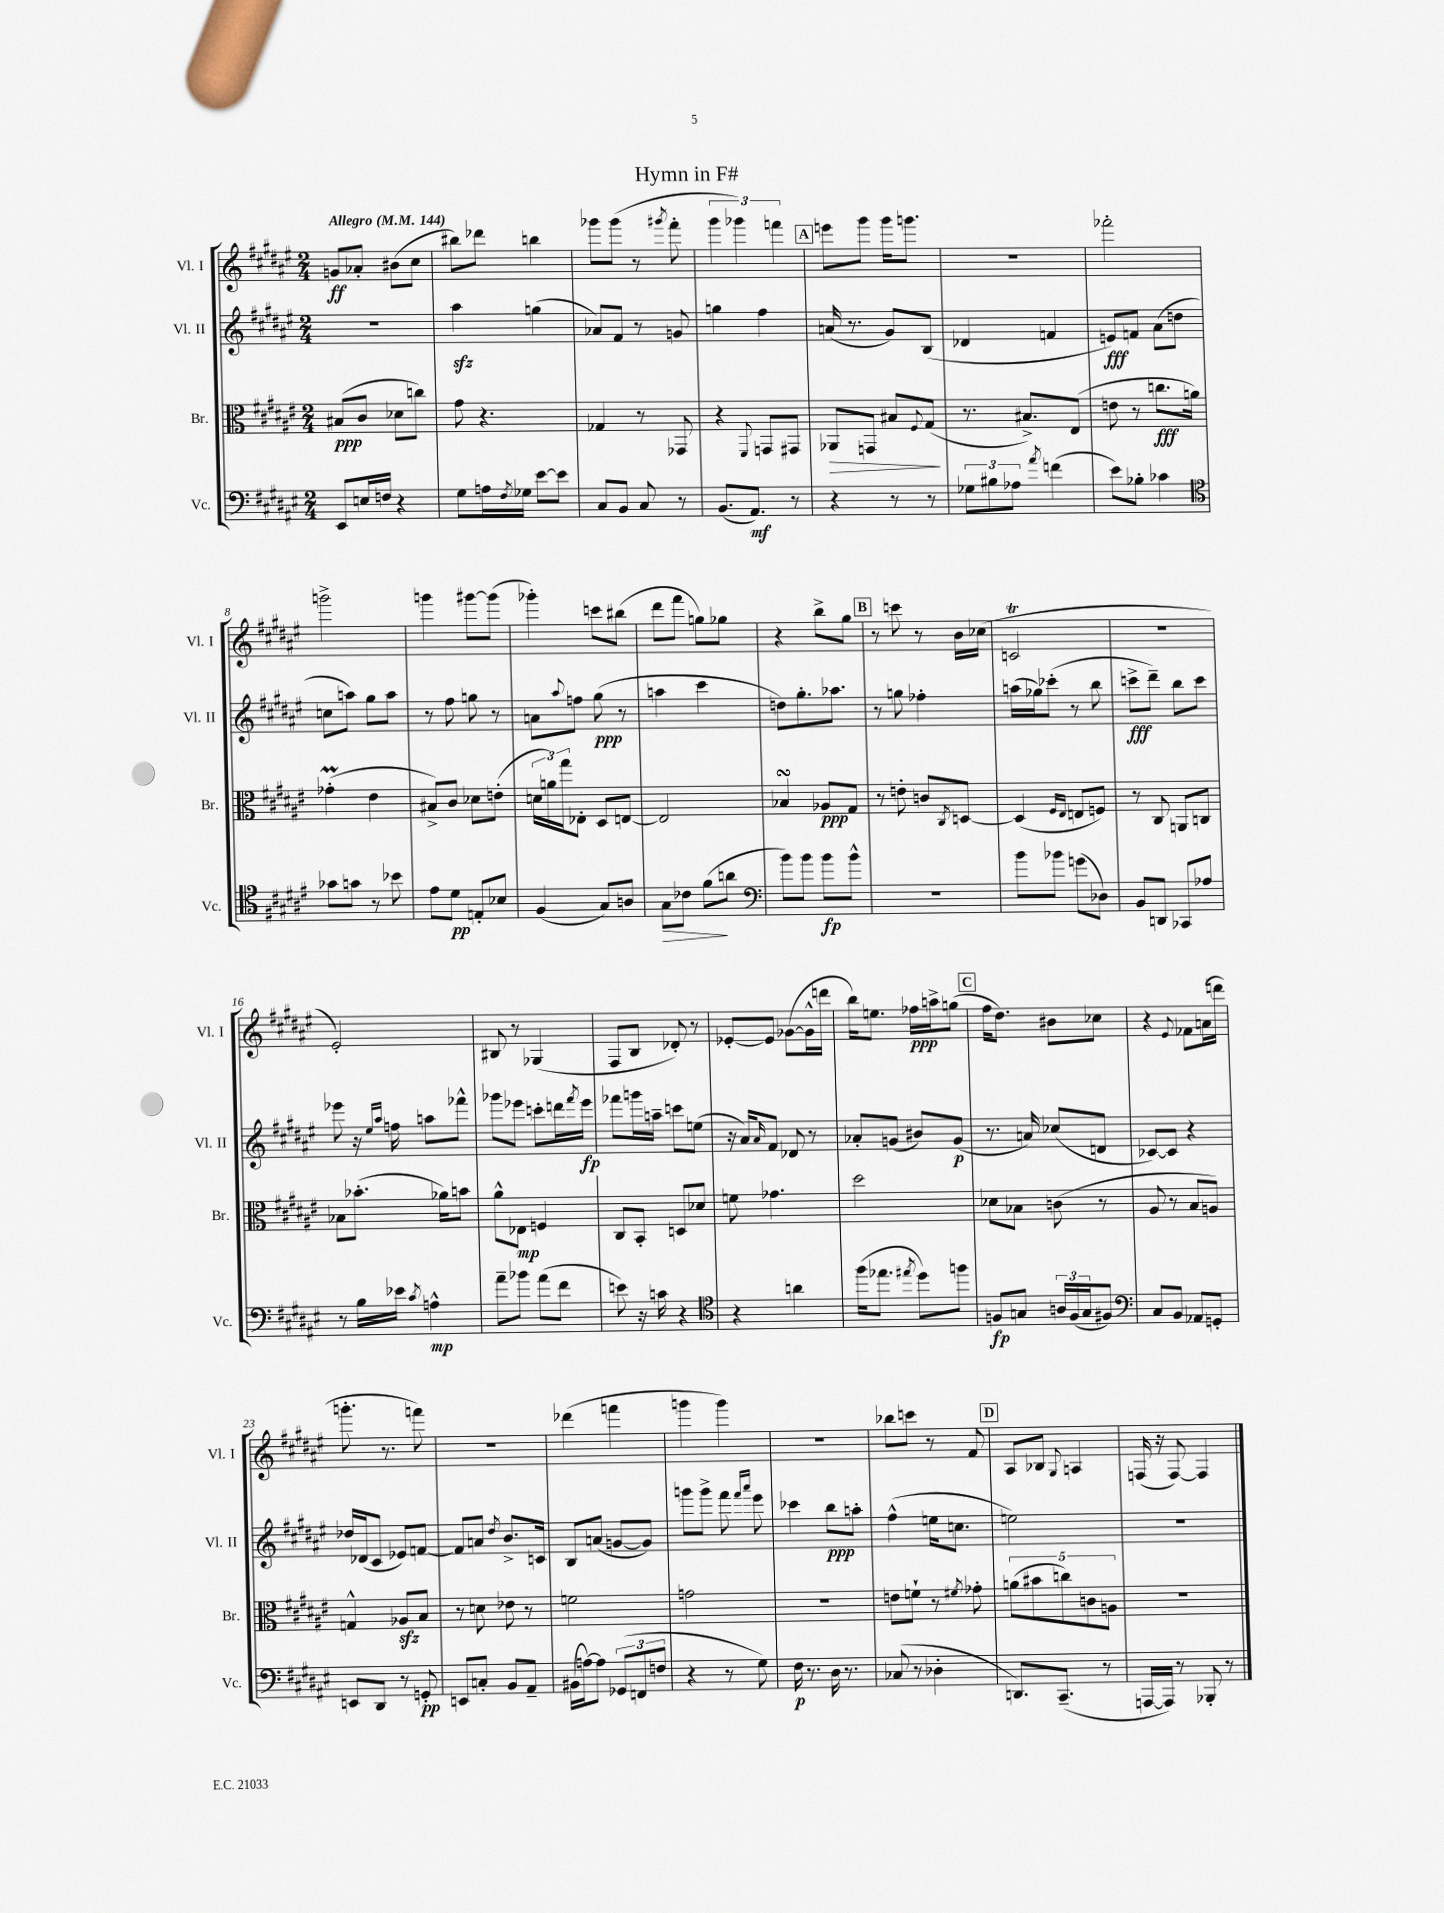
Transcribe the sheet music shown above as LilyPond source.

\header { title = "Hymn in F#" }
<<
\new StaffGroup <<
\new Staff = "s0" \with { instrumentName = "Vl. I" shortInstrumentName = "Vl. I" } {
    \clef treble \key fis \major \numericTimeSignature \time 2/4 \tempo "Allegro" 4 = 144
    g'8\ff aes'8-. bis'8( cis''8 |
    bis''8) des'''8 b''4 |
    ges'''8 ges'''8( r8 \acciaccatura { gis'''8 } fis'''8-. |
    \tuplet 3/2 { gis'''4 ges'''4) f'''4 } |
    \mark \markup { \box "A" } e'''8 gis'''8 gis'''16 g'''8. |
    r2 |
    fes'''2-. |
    g'''2-> |
    g'''4 gis'''8~ gis'''8( |
    ges'''4-.) c'''8 bis''8( |
    dis'''8 fis'''8 g''8) ges''8 |
    r4 b''8-> gis''8 |
    \mark \markup { \box "B" } r8 c'''8 r8 b'16 ces''16( |
    c'2\trill |
    r2 |
    eis'2-.) |
    bis8 r8 ges4( |
    fis8 b8 des'8-.) r8 |
    ees'8~-. ees'8 ges'8~( ges'16-^ d'''16 |
    b''16) e''8. fes''16\ppp a''16-> g''8( |
    \mark \markup { \box "C" } fis''16 dis''8.) bis'8 ces''8 |
    r4 \appoggiatura { eis'8 } fes'8 a'16( d'''16 |
    g'''8.-. r8. f'''8) |
    r2 |
    des'''4( f'''4 |
    g'''4 g'''4) |
    R2 |
    bes''8 c'''8 r8 fis'8 |
    \mark \markup { \box "D" } ais8 bes8 \appoggiatura { gis8 } a4 |
    f16( r16 f8~) f4 \bar "|." |
}
\new Staff = "s1" \with { instrumentName = "Vl. II" shortInstrumentName = "Vl. II" } {
    \clef treble \key fis \major \numericTimeSignature \time 2/4
    R2 |
    ais''4\sfz g''4( |
    aes'8) fis'8 r8 g'8 |
    g''4 fis''4 |
    \mark \markup { \box "A" } a'16( r8. gis'8) b8( |
    des'4 f'4 |
    e'8\fff) f'8 ais'8( d''8 |
    c''8 a''8) gis''8 a''8 |
    r8 fis''8 g''8 r8 |
    a'8 \appoggiatura { ais''8 } f''8 gis''8\ppp( r8 |
    a''4 cis'''4 |
    d''8) gis''8.-. aes''8. |
    \mark \markup { \box "B" } r8 g''8 fes''4-. |
    a''16( ges''16) ces'''8-.( r8 b''8 |
    c'''8->\fff dis'''8--) b''8 c'''8 |
    ees'''8 r16 \grace { eis''16 ais''16 } f''16 a''8 fes'''8-^ |
    ges'''8 ees'''8 c'''8-. d'''16 \acciaccatura { fis'''8 } ees'''16\fp |
    fes'''8 g'''16 a''16-- c'''8 e''8( |
    r16 ais'16) \grace { ais'16 } fis'8 des'8 r8 |
    aes'8-. g'8( bis'8) g'8\p( |
    \mark \markup { \box "C" } r8. a'16) ces''8( d'8 |
    ces'8~) ces'8 r4 |
    des''16 des'16( cis'8 ees'8) f'8~ |
    f'8 a'8 \acciaccatura { dis''8 } b'8.-> c'16 |
    b8 a'8( g'8~ g'8) |
    g'''8 g'''8-> fis'''8 \grace { fis'''16 ais'''16 } eis'''8 |
    ces'''4 b''8\ppp a''8-. |
    fis''4-^( e''16 c''8. |
    \mark \markup { \box "D" } e''2) |
    r2 \bar "|." |
}
\new Staff = "s2" \with { instrumentName = "Br." shortInstrumentName = "Br." } {
    \clef alto \key fis \major \numericTimeSignature \time 2/4
    bis8\ppp( cis'8 des'8 c''8) |
    gis'8 r4. |
    ges4 r8 ges,8 |
    r4 \appoggiatura { fis,8 } g,8 gis,8 |
    \mark \markup { \box "A" } aes,8\> g,8 bis8 \appoggiatura { fis8 } gis8\!( |
    r8. bis8.->) eis8( |
    e'8 r8 c''8.\fff a'16) |
    ges'4-.\prall( eis'4 |
    bis8->) cis'8 des'8 e'8-.( |
    \tuplet 3/2 { d'16 a'16) gis''16 } ees8-. dis8 e8~ |
    e2 |
    bes4\turn aes8\ppp gis8 |
    \mark \markup { \box "B" } r8 e'8-. c'8 \acciaccatura { cis8 } d8~ |
    d4( \grace { fis16 eis16 } e8 f8) |
    r8 cis8 a,8 c8 |
    bes8 bes'8.-.( aes'16) b'8 |
    ais'8-^ ees8\mp f4 |
    cis8 b,8-. d8 des'8 |
    f'8 ges'4. |
    dis''2 |
    \mark \markup { \box "C" } des'8 bes8 c'8( r8 |
    ais8 r8 b8 a8) |
    g4-^ aes8\sfz b8 |
    r8 d'8 ees'8 r8 |
    f'2 |
    g'2 |
    r2 |
    e'8 f'8-! r8 \acciaccatura { fis'8 } ges'8-. |
    \mark \markup { \box "D" } \tuplet 5/4 { a'8( bis'8 c''8) c'8 a8 } |
    R2 \bar "|." |
}
\new Staff = "s3" \with { instrumentName = "Vc." shortInstrumentName = "Vc." } {
    \clef bass \key fis \major \numericTimeSignature \time 2/4
    eis,8 e16 f16 r4 |
    gis8 a16 \acciaccatura { fis8 } ges16 eis'8~ eis'8 |
    cis8 b,8 cis8 r8 |
    b,8.( ais,8.\mf) r8 |
    \mark \markup { \box "A" } r4 r8 r8 |
    \tuplet 3/2 { ges8 bis8 aes8 } \acciaccatura { ais'8 } f'4( |
    eis'8) bes8-. ces'4 |
    \clef tenor ges'8 g'8 r8 bes'8 |
    eis'8 dis'8\pp e8-. bes8 |
    fis4( gis8) a8 |
    gis8\> ces'8 fis'8\!( a'8 |
    \clef bass b'8) b'8 b'8\fp b'8-^ |
    \mark \markup { \box "B" } R2 |
    b'8 bes'8 g'8( des8) |
    b,8 d,8 ces,8 aes8 |
    r8 b16 ees'16 \acciaccatura { cis'8 } a4-^\mp |
    ais'8-- bes'8 ais'8( fis'8 |
    e'8) r16 c'16 r4 |
    \clef tenor r4 a'4 |
    fis''16( ees''8. \acciaccatura { eis''8 } dis''8) f''8 |
    \mark \markup { \box "C" } f8\fp g8 \tuplet 3/2 { a16 f16( g16 } fis8) |
    \clef bass cis8 b,8 aes,8 g,8-. |
    e,8 dis,8 r8 g,8-.\pp |
    e,8 c8-. b,8 ais,8-- |
    bis,16( a16~) a8 \tuplet 3/2 { ges,8( f,8 f8 } |
    r4 r8 gis8) |
    fis16\p r8. dis16 r8. |
    ces8( r8 des4-. |
    \mark \markup { \box "D" } d,8.) cis,8.--( r8 |
    a,,16~ a,,16) r8 bes,,8-. r8 \bar "|." |
}
>>
>>
